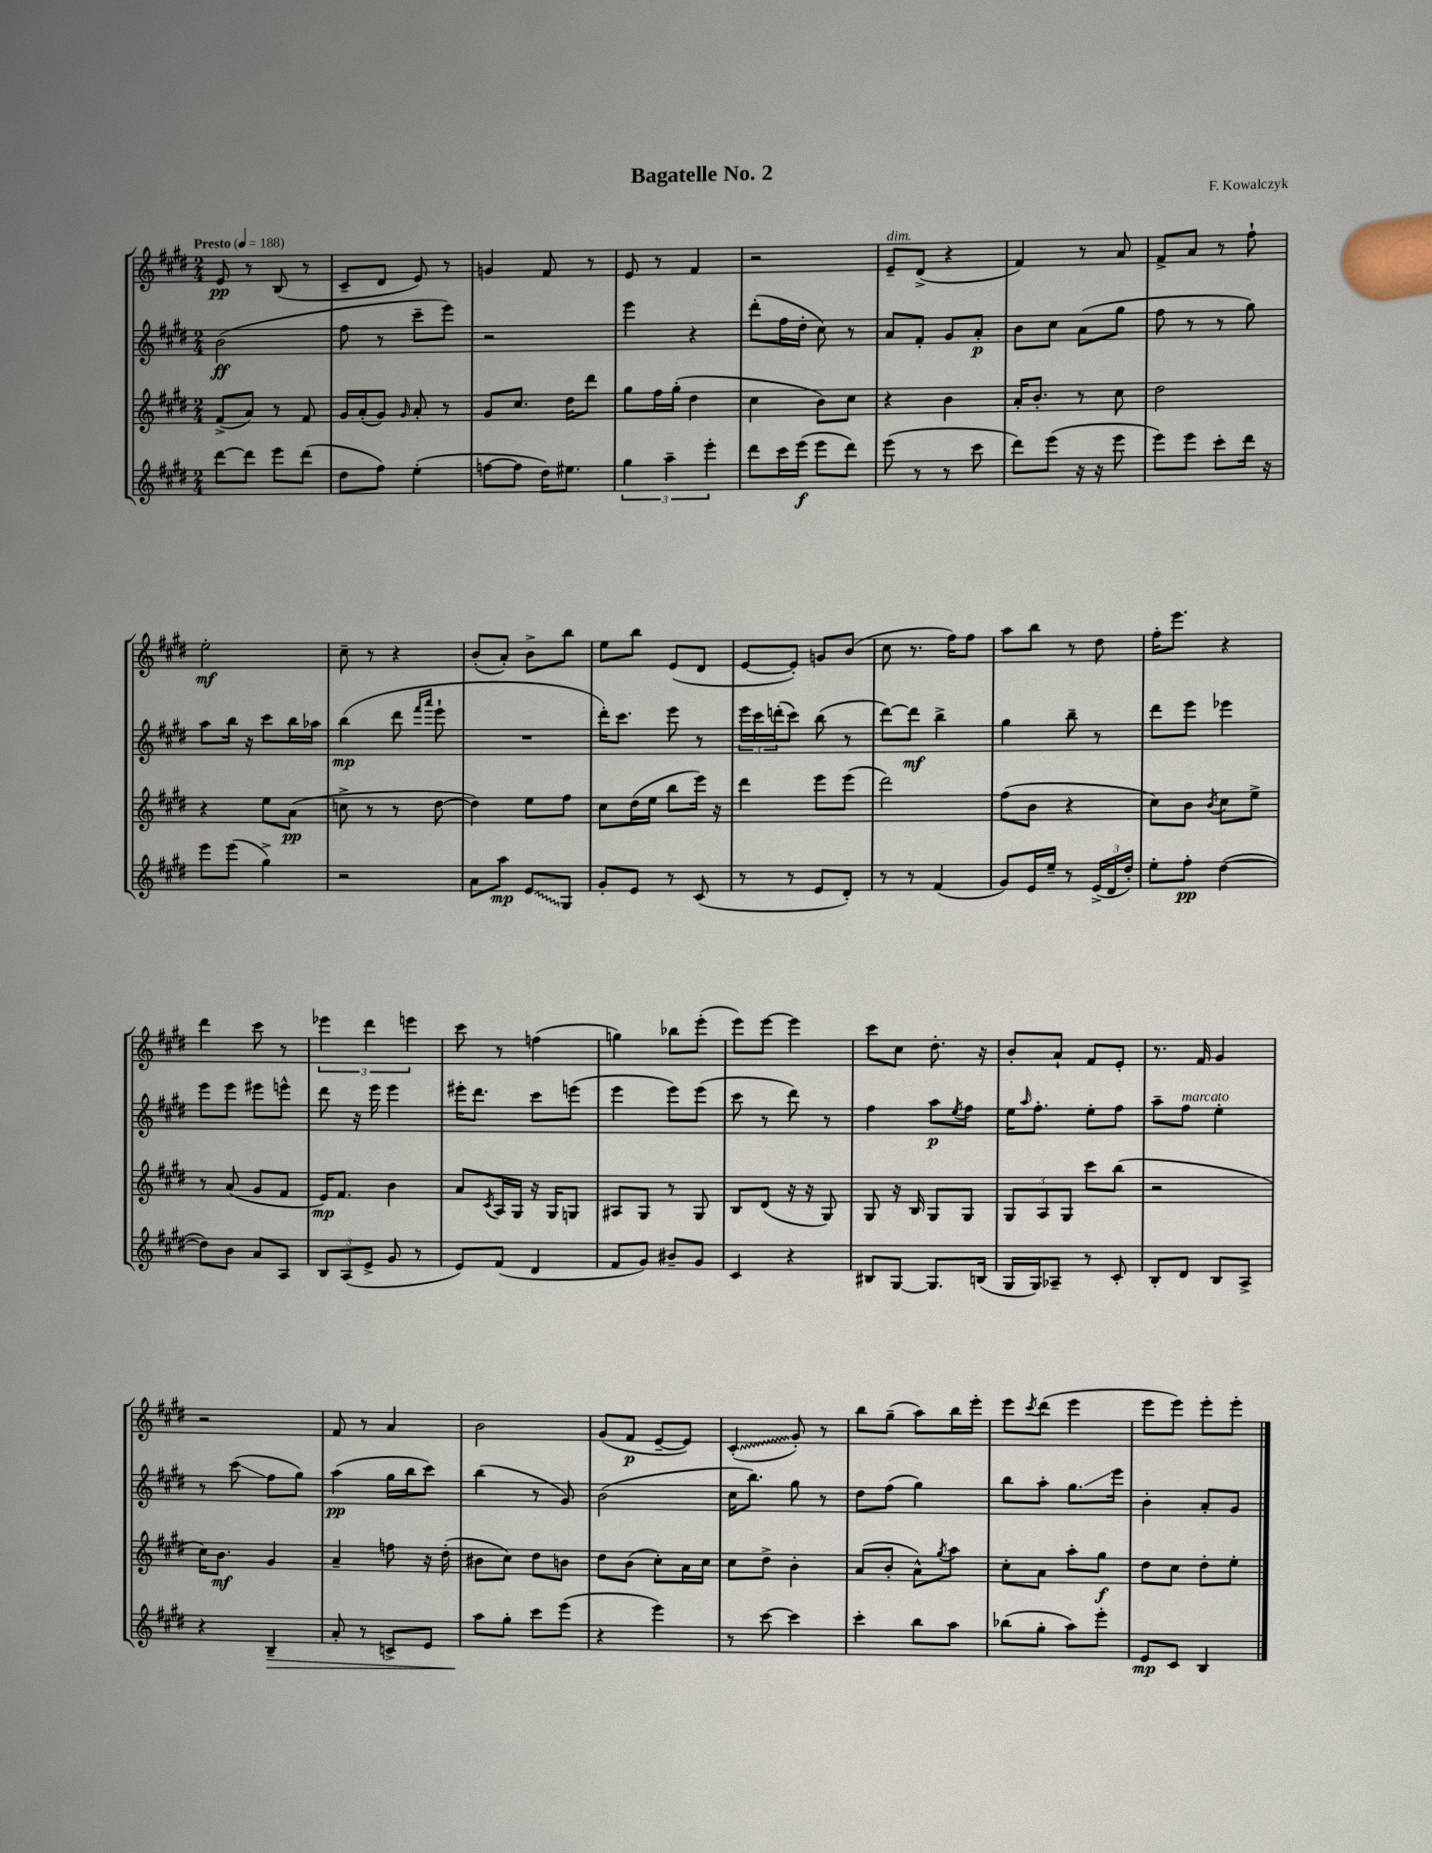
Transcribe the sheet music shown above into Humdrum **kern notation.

**kern	**kern	**kern	**kern
*staff4	*staff3	*staff2	*staff1
*clefG2	*clefG2	*clefG2	*clefG2
*k[f#c#g#d#]	*k[f#c#g#d#]	*k[f#c#g#d#]	*k[f#c#g#d#]
*M2/4	*M2/4	*M2/4	*M2/4
*MM188	*MM188	*MM188	*MM188
[8ddd#	(8f#^	(2b	8e
8ddd#]	8a)	.	8r
8eee	8r	.	(8B
(8ddd#	8f#	.	8r
=	=	=	=
8dd#	16g#	8ff#	8c#~
.	(16a'	.	.
8ff#)	8g#)	8r	8d#
.	16qqg#	.	.
(4ee'	8a'	8ccc#~	8e)
.	8r	8eee)	8r
=	=	=	=
[8ff	8g#	2r	4g
8ff]	8.cc#	.	.
16dd#)	.	.	8f#
8.ee#	16dd#	.	.
.	8ddd#	.	8r
=	=	=	=
6gg#	8gg#	4eee	8e
.	16ff#	.	8r
6aa~	.	.	.
.	(16gg#'	.	.
.	4dd#	4r	4f#
6eee'	.	.	.
=	=	=	=
8ddd#	4cc#	(8ddd#'	2r
16ccc#	.	16ff#	.
(16eee	.	16dd#'	.
8eee	8b)	8cc#)	.
8ddd#)	8cc#	8r	.
=	=	=	=
(8eee	4r	8a	8e~
8r	.	8f#'	(8d#^
8r	4b	8g#	4r
8ccc#	.	8a'	.
=	=	=	=
8ddd#)	16a'	8b	4f#)
.	8.b'	.	.
(8eee	.	8cc#	.
16r	8r	(8a	8r
16r	.	.	.
8eee	8cc#	8gg#	8a
=	=	=	=
8eee)	2dd#	8ff#	8f#^
8eee	.	8r	8a
8ccc#'	.	8r	8r
16ddd#	.	8gg#)	8ff#`
16r	.	.	.
=	=	=	=
8eee	4r	8aa	2ee'
(8eee	.	16bb	.
.	.	16r	.
4gg#^)	8ee	8ccc#	.
.	(8a	16bb	.
.	.	16aa-	.
=	=	=	=
2r	8cc^	(4bb	8cc#~
.	8r	.	8r
.	8r	8ddd#	4r
.	.	16qqfff#	.
.	.	16qqaaa	.
.	[8dd#	8eee`	.
=	=	=	=
8a	4dd#])	2r	(8b'
8aa	.	.	8a')
8e	8ee	.	8b^
8G#	8ff#	.	8bb
=	=	=	=
8g#'	8cc#	16ddd#')	8ee
.	.	8.ccc#	.
8e	(16dd#	.	8bb
.	16ee	.	.
8r	8bb	8eee	(8e
(8c#	16eee)	8r	8d#
.	16r	.	.
=	=	=	=
8r	4ddd#	24eee	[8e
.	.	24ccc#	.
.	.	(24ddd'	.
8r	.	8ccc#)	8e'])
8e	8eee	(8bb	8g
8d#')	(8eee	8r	(8b
=	=	=	=
8r	2ddd#)	[8ddd#)	8cc#
8r	.	8ddd#]	8.r
(4f#	.	4bb^	.
.	.	.	16ff#)
.	.	.	8ff#
=	=	=	=
8g#)	(8ff#	4gg#	8aa
16e	8b	.	8bb
16ee~	.	.	.
8r	4r	8bb~	8r
(24e^	.	8r	8dd#
24d#	.	.	.
24dd#')	.	.	.
=	=	=	=
8ee'	8cc#)	8ddd#	16ff#'
.	.	.	8.eee
8ff#'	8b	8eee	.
.	8qb	.	.
([4dd#	8cc#	4eee-	4r
.	8ee^	.	.
=	=	=	=
8dd#])	8r	8eee	4ddd#
8b	(8a	8eee	.
8a	8g#	8eee#	8ccc#
8A	8f#	8eee^^	8r
=	=	=	=
12B	16e)	8ddd#	6eee-
.	8.f#	.	.
(12A	.	.	.
.	.	16r	.
12e^	.	.	6ddd#
.	.	16eee	.
8g#	4b	4eee	.
.	.	.	6eee
8r	.	.	.
=	=	=	=
8e)	8a	16eee#'	8ccc#
.	.	8.ddd#	.
.	8qc#	.	.
(8f#	16A	.	8r
.	16G#	.	.
4d#	16r	8ccc#	(4ff
.	16G#	.	.
.	8G	(8eee	.
=	=	=	=
8f#	8A#	4eee	4gg)
8g#)	8G#	.	.
8b#~	8r	8eee)	8bb-
8g#	8G#	(8eee	(8eee'
=	=	=	=
4c#	8B	8ccc#	8eee)
.	(8d#	8r	[8eee
4r	16r	8ddd#)	4eee]
.	16r	.	.
.	8G#)	8r	.
=	=	=	=
8B#	8G#	4ff#	8ccc#
[8G#	16r	.	8cc#
.	16B	.	.
8.G#]	8G#	8aa	8.dd#'
.	.	8qee	.
.	8G#	8ff#	.
(16B	.	.	16r
=	=	=	=
16G#	12G#	16ee	8b'
.	.	16qqaa	.
16G#)	.	8.ff#'	.
.	12A	.	.
8A-~	.	.	8a`
.	12G#	.	.
8r	8ccc#	8ee'	8f#
8c#'	(8bb	8ff#	8e'
=	=	=	=
8B'	2r	8aa~	8.r
8d#	.	8ff#	.
.	.	.	16f#
8B	.	4ee'	4g#
8A^	.	.	.
=	=	=	=
4r	16cc#)	8r	2r
.	8.b	.	.
.	.	(8ccc#	.
4B~	4g#	8ff#	.
.	.	8gg#)	.
=	=	=	=
8a'	4a~	(4aa	8f#
8r	.	.	8r
8c^	8ff	16gg#	4a
.	.	16bb	.
8e	16r	8ccc#)	.
.	(16dd#'	.	.
=	=	=	=
8aa	8b#	(4bb	2b
8gg#'	8cc#)	.	.
8ccc#	8dd#	8r	.
(8eee	8b	8g#)	.
=	=	=	=
4r	8dd#	(2b	(8g#
.	(8b	.	8f#
4eee)	8cc#')	.	[8e~
.	16a	.	8e])
.	16cc#	.	.
=	=	=	=
8r	8cc#	16cc#	(4c#'
.	.	8.bb)	.
[8ccc#	8dd#^	.	.
4ccc#]	4b'	8gg#	8g#')
.	.	8r	8r
=	=	=	=
4ccc#'	(8a	8dd#	8bb
.	8b'	(8ff#	(8gg#~
8bb	8a^^)	4gg#)	8aa)
.	8qgg#	.	.
8aa	8aa	.	16bb
.	.	.	16eee'
=	=	=	=
(8bb-	8cc#'	8bb	8eee
.	.	.	8qccc#
8gg#'	8a	8aa'	(8ddd#
8aa)	8aa'	8.gg#	4eee
8eee'	8gg#	.	.
.	.	16eee	.
=	=	=	=
8e	8dd#	4b'	8eee
8c#	8cc#	.	8eee)
4B	8dd#'	8a'	8eee'
.	8ee'	8g#	8eee'
==	==	==	==
*-	*-	*-	*-
